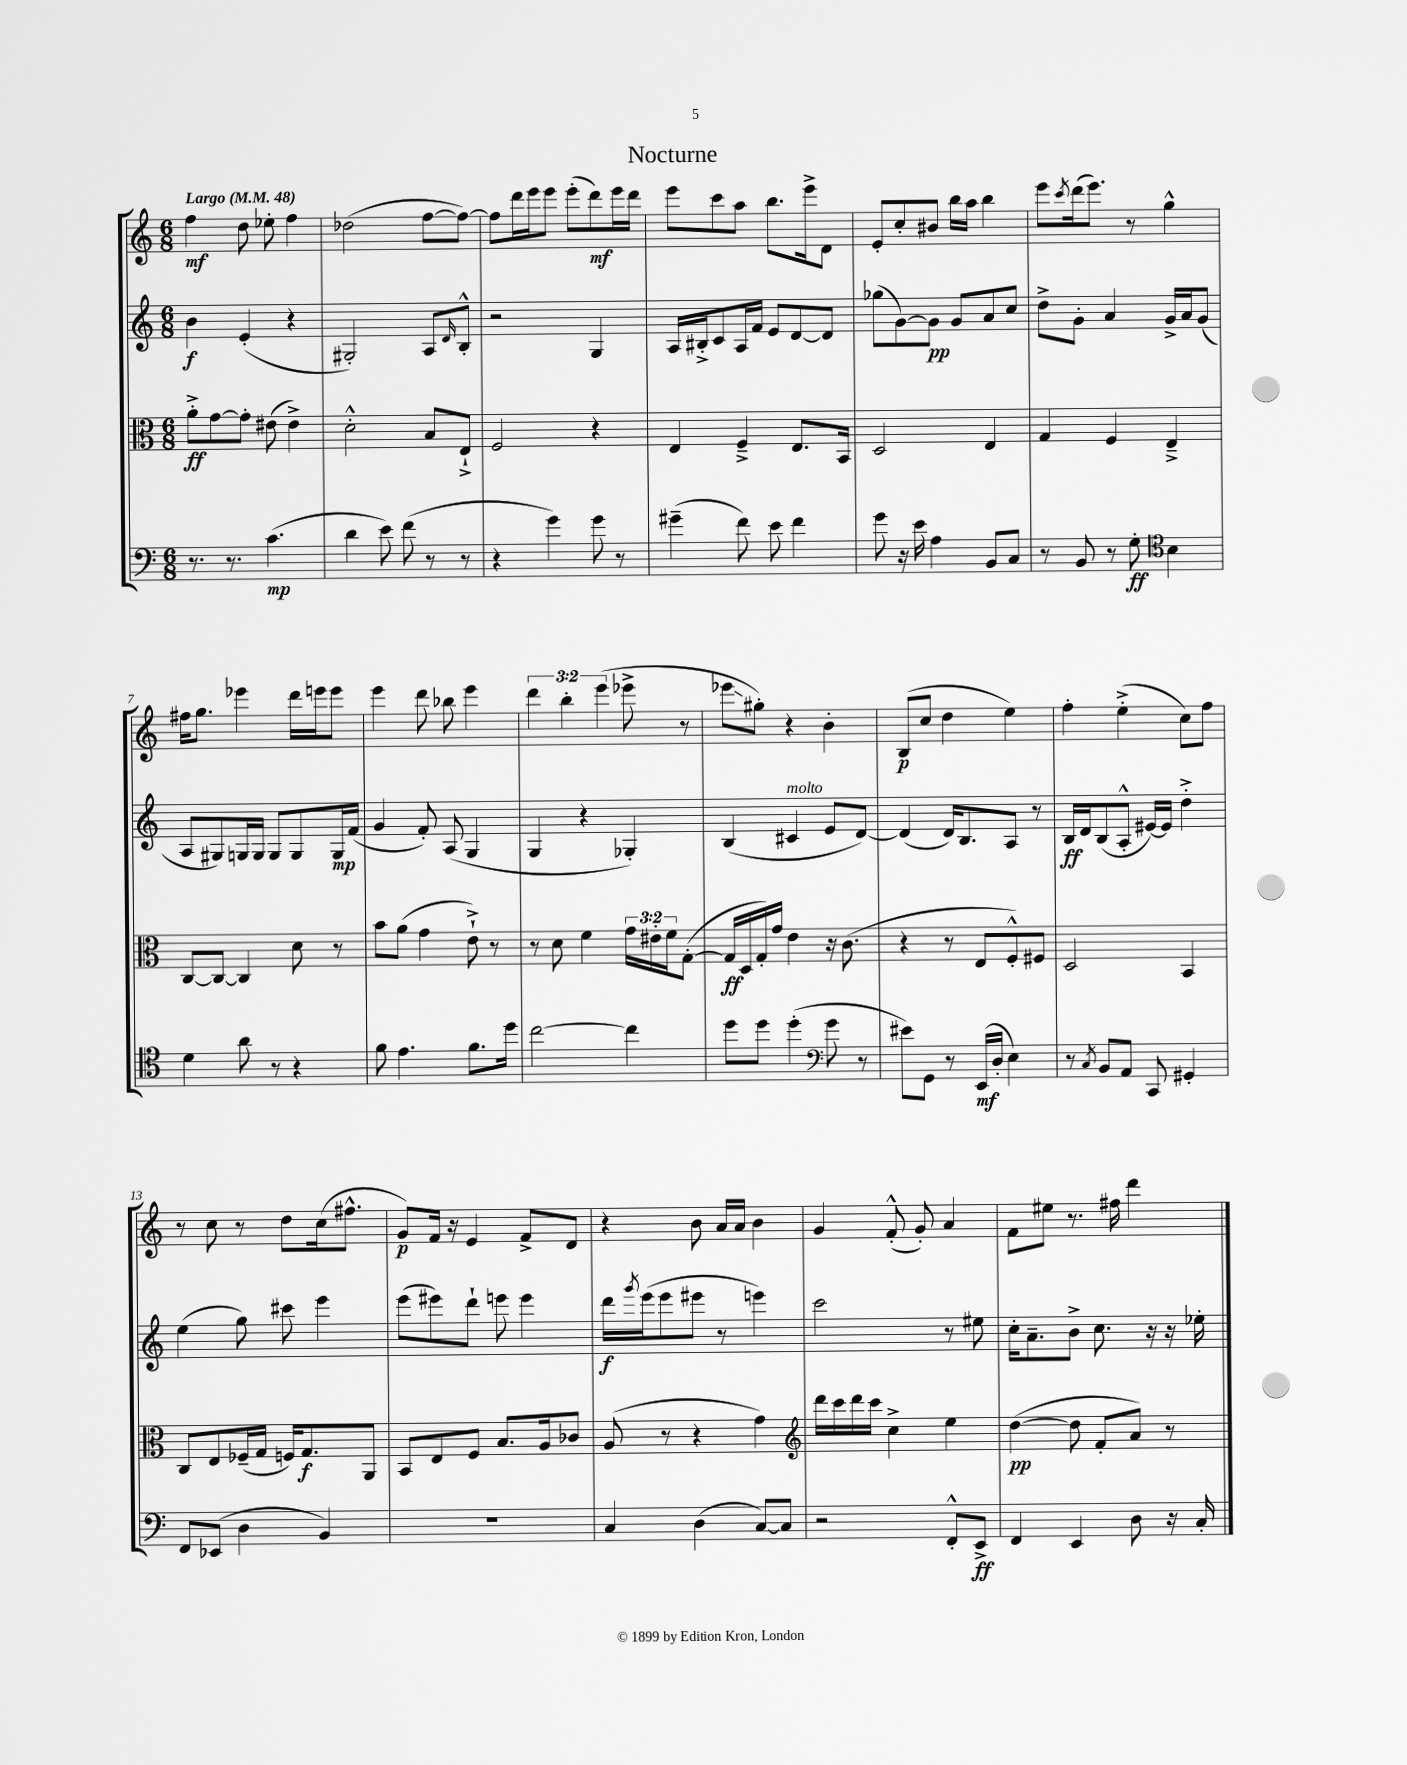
\header { title = "Nocturne" }
<<
\new StaffGroup <<
\new Staff = "s0" {
    \clef treble \key c \major \numericTimeSignature \time 6/8 \override Staff.TupletNumber.text = #tuplet-number::calc-fraction-text \tempo "Largo" 4 = 48
    f''4\mf d''8 ees''8-. f''4 |
    des''2( f''8~ f''8~) |
    f''8 d'''16 e'''16 e'''8 e'''8-.( d'''8\mf) e'''16 d'''16 |
    e'''8 c'''8 a''8 b''8. e'''16-> d'8 |
    e'8-. c''8-. bis'8 b''16 a''16 b''4 |
    e'''8 \acciaccatura { c'''8 } d'''16( e'''8.) r8 g''4-^ |
    fis''16 g''8. ees'''4 d'''16 e'''16 e'''8 |
    e'''4 d'''8 bes''8 e'''4 |
    \tuplet 3/2 { d'''4 b''4-. e'''4( } ees'''8-> r8 |
    ees'''8\glissando gis''8-.) r4 b'4-. |
    b8\p( c''8 d''4 e''4) |
    f''4-. e''4-.->( c''8) f''8 |
    r8 c''8 r8 d''8 c''16( fis''8.-^ |
    g'8\p) f'16 r16 e'4 f'8-> d'8 |
    r4 b'8 a'16 a'16 b'4 |
    g'4 f'8-.-^( g'8-.) a'4 |
    f'8 eis''8 r8. fis''16 d'''4 \bar "|." |
}
\new Staff = "s1" {
    \clef treble \key c \major \numericTimeSignature \time 6/8
    b'4\f e'4-.( r4 |
    gis2-.) a8 \grace { d'16 } b8-.-^ |
    r2 g4 |
    a16 bis16-.-> c'8 a16 f'16 e'8 d'8~ d'8 |
    ges''8( g'8~) g'8\pp g'8 a'8 c''8 |
    d''8-> g'8-. a'4 g'16-> a'16 g'8( |
    a8 gis8) g16 g16 g8 g8 g16\mp f'16( |
    g'4 f'8-.) a8( g4 |
    g4 r4 ges4-.) |
    b4( cis'4^\markup { \italic "molto" } e'8 d'8~) |
    d'4( d'16) b8. a8 r8 |
    b16\ff d'16 b8( a8-.-^ eis'16~) eis'16 d''4-.-> |
    e''4( g''8) cis'''8 e'''4 |
    e'''8( eis'''8) d'''8-! e'''8 e'''4 |
    d'''16\f \acciaccatura { g'''8 } e'''16( e'''8 eis'''8 r8 e'''4) |
    c'''2 r8 eis''8 |
    c''16-. a'8.-- b'8-> c''8. r16 r16 ees''16-. \bar "|." |
}
\new Staff = "s2" {
    \clef alto \key c \major \numericTimeSignature \time 6/8 \override Staff.TupletNumber.text = #tuplet-number::calc-fraction-text
    a'8-.->\ff g'8~ g'8-. eis'8( eis'4->) |
    d'2-.-^ b8 e8-!-> |
    f2 r4 |
    e4 f4---> e8. b,16 |
    d2 e4 |
    g4 f4 e4---> |
    c8~ c8~ c4 d'8 r8 |
    b'8 a'8( g'4 e'8-!->) r8 |
    r8 d'8 f'4 \tuplet 3/2 { g'16 eis'16-. f'16 } g8~-.( |
    g16\ff d16 g16-.) g'16 e'4 r16 c'8.( |
    r4 r8 e8 f8-.-^) fis8 |
    d2 b,4 |
    c8 e8 fes16--( g16 f16) g8.\f a,8 |
    b,8 e8 f8 b8. a16 ces'8 |
    a8( r8 r4 g'4) |
    \clef treble d'''16 c'''16 d'''16 c'''16 c''4-> e''4 |
    d''4~\pp( d''8 f'8-. a'8) r8 \bar "|." |
}
\new Staff = "s3" {
    \clef bass \key c \major \numericTimeSignature \time 6/8
    r8. r8. c'4.\mp( |
    d'4 e'8) f'8( r8 r8 |
    r4 g'4) g'8 r8 |
    gis'4--( f'8) e'8 f'4 |
    g'8 r16 e'16 a4 b,8 c8 |
    r8 b,8 r8 g8-.\ff \clef tenor b4 |
    d'4 a'8 r8 r4 |
    f'8 e'4. f'8. d''16 |
    c''2~ c''4 |
    d''8 d''8 d''4-.( \clef bass g'8 r8 |
    eis'8) g,8 r8 e,16\mf( d16-. e4) |
    r8 \acciaccatura { c8 } b,8 a,8 c,8 gis,4-. |
    f,8 ees,8( d4 b,4) |
    R2. |
    c4 d4( c8~) c8 |
    r2 f,8-.-^ e,8->\ff |
    f,4 e,4 d8 r16 c16-. \bar "|." |
}
>>
>>
